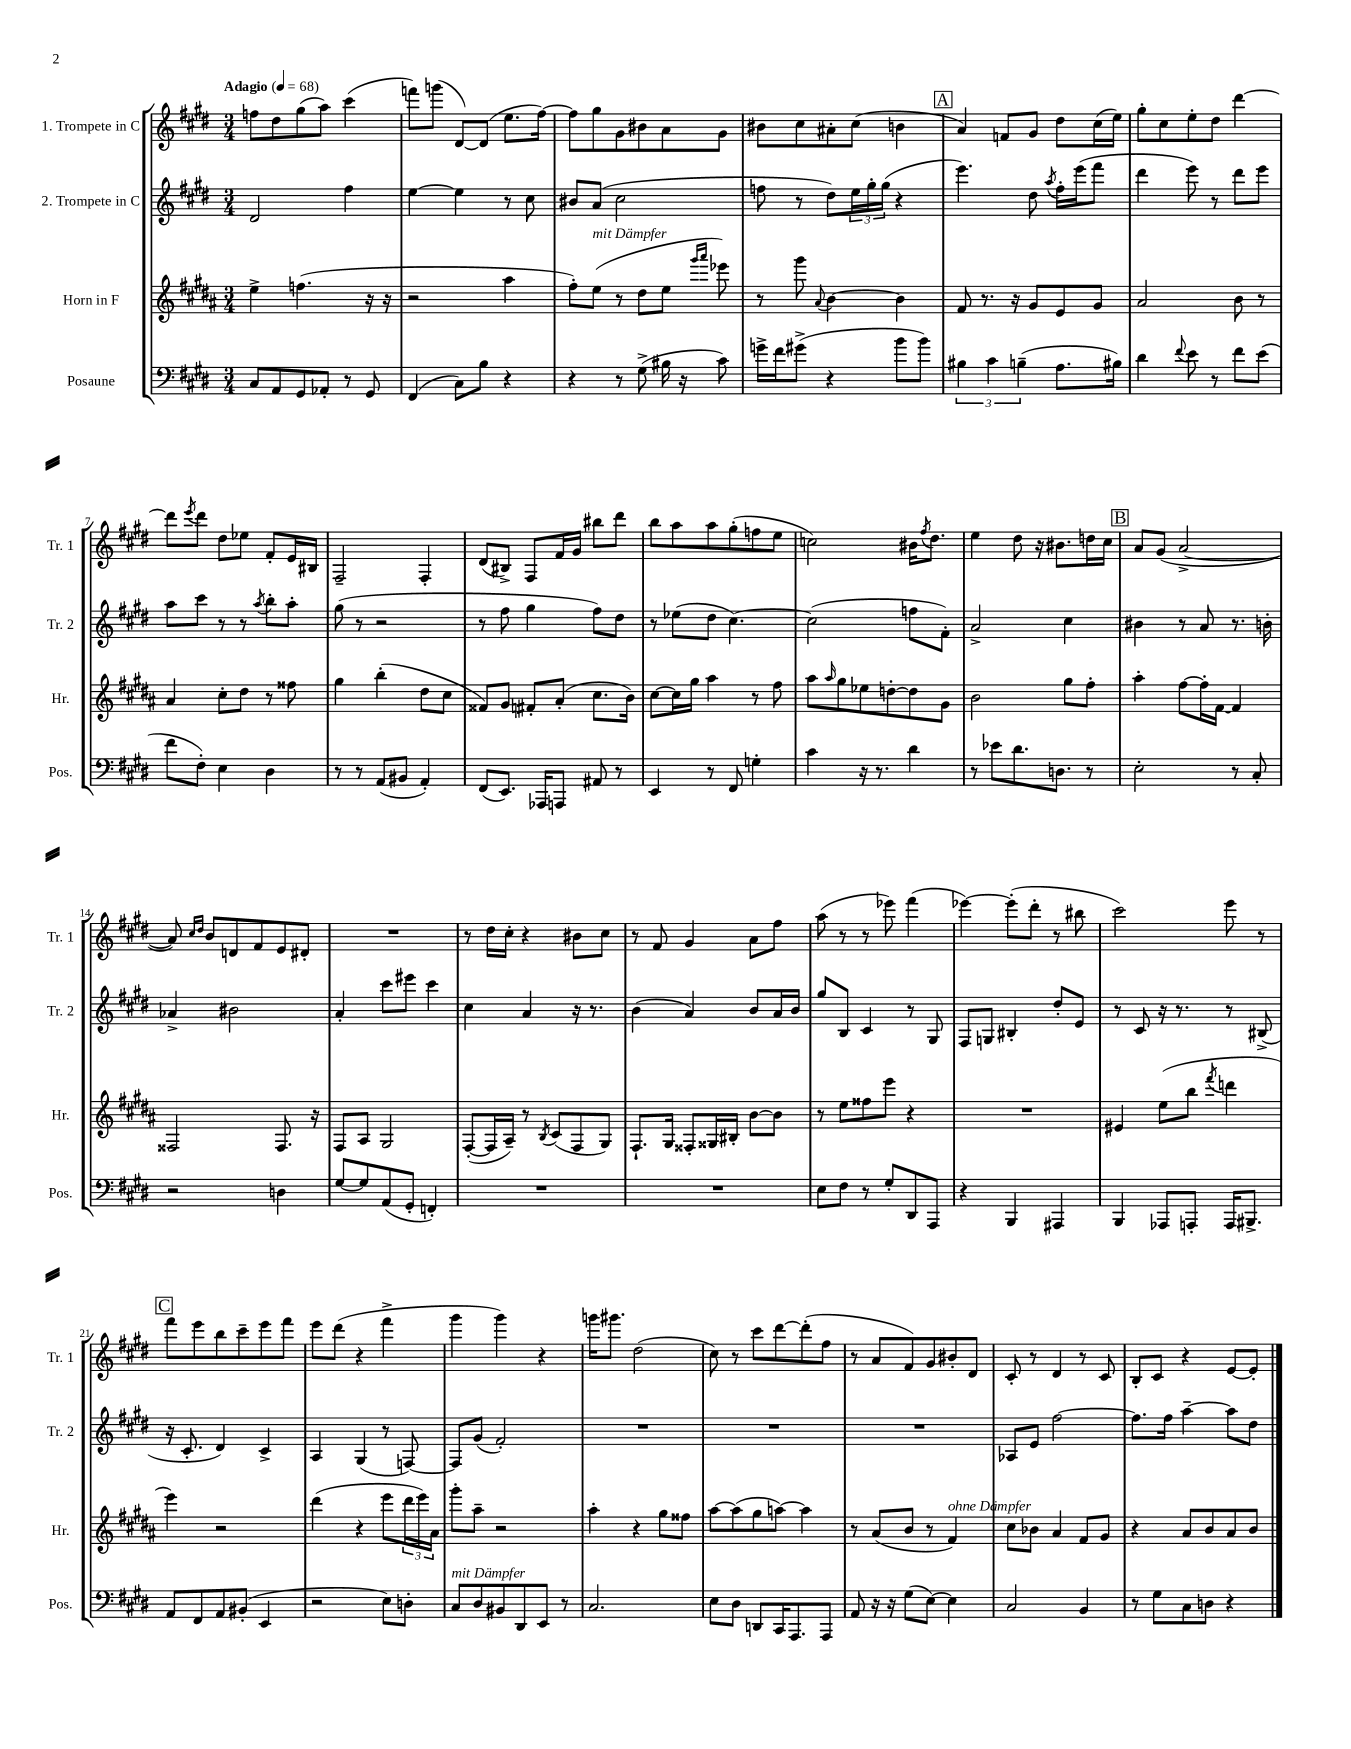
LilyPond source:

<<
\new StaffGroup <<
\new Staff = "s0" \with { instrumentName = "1. Trompete in C" shortInstrumentName = "Tr. 1" } {
    \clef treble \key e \major \numericTimeSignature \time 3/4 \tempo "Adagio" 4 = 68
    f''8 dis''8 gis''8( a''8) cis'''4( |
    f'''8) g'''8( dis'8~) dis'8( e''8. fis''16~) |
    fis''8 gis''8 gis'8 bis'8 a'8 gis'8 |
    bis'8 cis''8 ais'8-. cis''8( b'4 |
    \mark \markup { \box "A" } a'4) f'8 gis'8 dis''8 cis''16( e''16) |
    gis''8-. cis''8 e''8-. dis''8 dis'''4~ |
    dis'''8 \acciaccatura { e'''8 } dis'''8 dis''8 ees''8 fis'8-. e'16 bis16 |
    fis2-- fis4-. |
    dis'8( bis8->) fis8 fis'16 gis'16 bis''8 dis'''8 |
    b''8 a''8 a''8 gis''8-.( f''8 e''8 |
    c''2) bis'16 \acciaccatura { fis''8 } dis''8. |
    e''4 dis''8 r16 bis'8. d''16 cis''16 |
    \mark \markup { \box "B" } a'8 gis'8( a'2~-> |
    a'8) \grace { cis''16 dis''16 } b'8 d'8 fis'8 e'8 dis'8-. |
    R2. |
    r8 dis''16 cis''16-. r4 bis'8 cis''8 |
    r8 fis'8 gis'4 a'8 fis''8 |
    a''8( r8 r8 ees'''8) fis'''4( |
    ees'''4~) ees'''8-.( dis'''8-. r8 bis''8 |
    cis'''2) e'''8 r8 |
    \mark \markup { \box "C" } fis'''8 e'''8 b''8 cis'''8-- e'''8 fis'''8 |
    e'''8 dis'''8( r4 fis'''4-> |
    gis'''4 gis'''4) r4 |
    g'''16 gis'''8. dis''2( |
    cis''8) r8 cis'''8 dis'''8~ dis'''8-.( fis''8 |
    r8 a'8 fis'8) gis'8 bis'8-. dis'8 |
    cis'8-. r8 dis'4 r8 cis'8 |
    b8-. cis'8 r4 e'8~ e'8-. \bar "|." |
}
\new Staff = "s1" \with { instrumentName = "2. Trompete in C" shortInstrumentName = "Tr. 2" } {
    \clef treble \key e \major \numericTimeSignature \time 3/4
    dis'2 fis''4 |
    e''4~ e''4 r8 cis''8 |
    bis'8 a'8( cis''2 |
    f''8 r8 dis''8) \tuplet 3/2 { e''16 gis''16-. gis''16( } r4 |
    \mark \markup { \box "A" } e'''4.) dis''8 \acciaccatura { a''8 } fis''16-. e'''16( fis'''8 |
    dis'''4 e'''8) r8 dis'''8 e'''8 |
    a''8 cis'''8 r8 r8 \acciaccatura { a''8 } b''8-. a''8-. |
    gis''8( r8 r2 |
    r8 fis''8 gis''4 fis''8) dis''8 |
    r8 ees''8( dis''8 cis''4.~) |
    cis''2( f''8 fis'8-.) |
    a'2-> cis''4 |
    \mark \markup { \box "B" } bis'4 r8 a'8 r8. b'16-. |
    aes'4-> bis'2 |
    a'4-. cis'''8 eis'''8 cis'''4 |
    cis''4 a'4 r16 r8. |
    b'4( a'4) b'8 a'16 b'16 |
    gis''8 b8 cis'4 r8 gis8 |
    fis8 g8 bis4-. dis''8-. e'8 |
    r8 cis'8 r16 r8. r8 bis8->( |
    \mark \markup { \box "C" } r16 cis'8.-. dis'4) cis'4-> |
    a4 gis4( r8 f8~) |
    f8 gis'8( fis'2-.) |
    R2. |
    R2. |
    R2. |
    aes8 e'8 fis''2~ |
    fis''8. fis''16 a''4~-- a''8 dis''8 \bar "|." |
}
\new Staff = "s2" \with { instrumentName = "Horn in F" shortInstrumentName = "Hr." } {
    \clef treble \key b \major \numericTimeSignature \time 3/4
    e''4-> f''4.( r16 r16 |
    r2 ais''4 |
    fis''8-.) e''8^\markup { \italic "mit Dämpfer" }( r8 dis''8 e''8 \grace { gis'''16 ais'''16 } ees'''8) |
    r8 gis'''8 \appoggiatura { ais'8 } b'4~ b'4 |
    \mark \markup { \box "A" } fis'8 r8. r16 gis'8 e'8 gis'8 |
    ais'2 b'8 r8 |
    ais'4 cis''8-. dis''8 r8 fisis''8 |
    gis''4 b''4-.( dis''8 cis''8 |
    fisis'8) gis'8 fis'8-. ais'8-.( cis''8. b'16) |
    cis''8~ cis''16 gis''16 ais''4 r8 fis''8 |
    ais''8 \grace { ais''16 } gis''8 ees''8 d''8~-. d''8 gis'8 |
    b'2 gis''8 fis''8-. |
    \mark \markup { \box "B" } ais''4-. fis''8~ fis''16-. fis'16~ fis'4 |
    fisis2 fisis8. r16 |
    fis8 ais8 gis2 |
    fis8~-.( fis16 ais16--) r8 \acciaccatura { b8 } cis'8( fis8 gis8) |
    fis8.-! gis16 fisis8-. gisis16 bis16-. b'8~ b'8 |
    r8 e''8 fisis''8 e'''8 r4 |
    R2. |
    eis'4 e''8( b''8 \acciaccatura { fis'''8 } d'''4 |
    \mark \markup { \box "C" } e'''4) r2 |
    dis'''4( r4 e'''8 \tuplet 3/2 { dis'''16 e'''16) ais'16 } |
    gis'''8-. ais''8-- r2 |
    ais''4-. r4 gis''8 fisis''8 |
    ais''8~ ais''8( gis''8 a''8~) a''4 |
    r8 ais'8( b'8 r8 fis'4^\markup { \italic "ohne Dämpfer" }) |
    cis''8 bes'8 ais'4 fis'8 gis'8 |
    r4 ais'8 b'8 ais'8 b'8 \bar "|." |
}
\new Staff = "s3" \with { instrumentName = "Posaune" shortInstrumentName = "Pos." } {
    \clef bass \key e \major \numericTimeSignature \time 3/4
    cis8 a,8 gis,8 aes,8-. r8 gis,8 |
    fis,4( cis8) b8 r4 |
    r4 r8 gis8->( bis16 r16 cis'8) |
    g'16-> fis'16 gis'8->( r4 b'8 b'8) |
    \mark \markup { \box "A" } \tuplet 3/2 { bis4 cis'4 b4--( } a8. bis16) |
    dis'4 \appoggiatura { fis'8 } e'8 r8 fis'8 e'8( |
    fis'8 fis8-.) e4 dis4 |
    r8 r8 a,8( bis,8 a,4-.) |
    fis,8( e,8.) aes,,16 a,,8 ais,8 r8 |
    e,4 r8 fis,8 g4-. |
    cis'4 r16 r8. dis'4 |
    r8 ees'8 dis'8. d8. r8 |
    \mark \markup { \box "B" } e2-. r8 cis8-. |
    r2 d4 |
    gis8~ gis8 a,8( gis,8-. f,4-.) |
    R2. |
    R2. |
    e8 fis8 r8 gis8-. dis,8 a,,8 |
    r4 b,,4 ais,,4 |
    b,,4 aes,,8 a,,8-. a,,16 bis,,8.-> |
    \mark \markup { \box "C" } a,8 fis,8 a,8 bis,8-.( e,4 |
    r2 e8) d8-. |
    cis8^\markup { \italic "mit Dämpfer" } dis8 bis,8 dis,8 e,8 r8 |
    cis2. |
    e8 dis8 d,8 cis,16 a,,8. a,,8 |
    a,8 r16 r16 gis8( e8~) e4 |
    cis2 b,4 |
    r8 gis8 cis8 d8 r4 \bar "|." |
}
>>
>>
